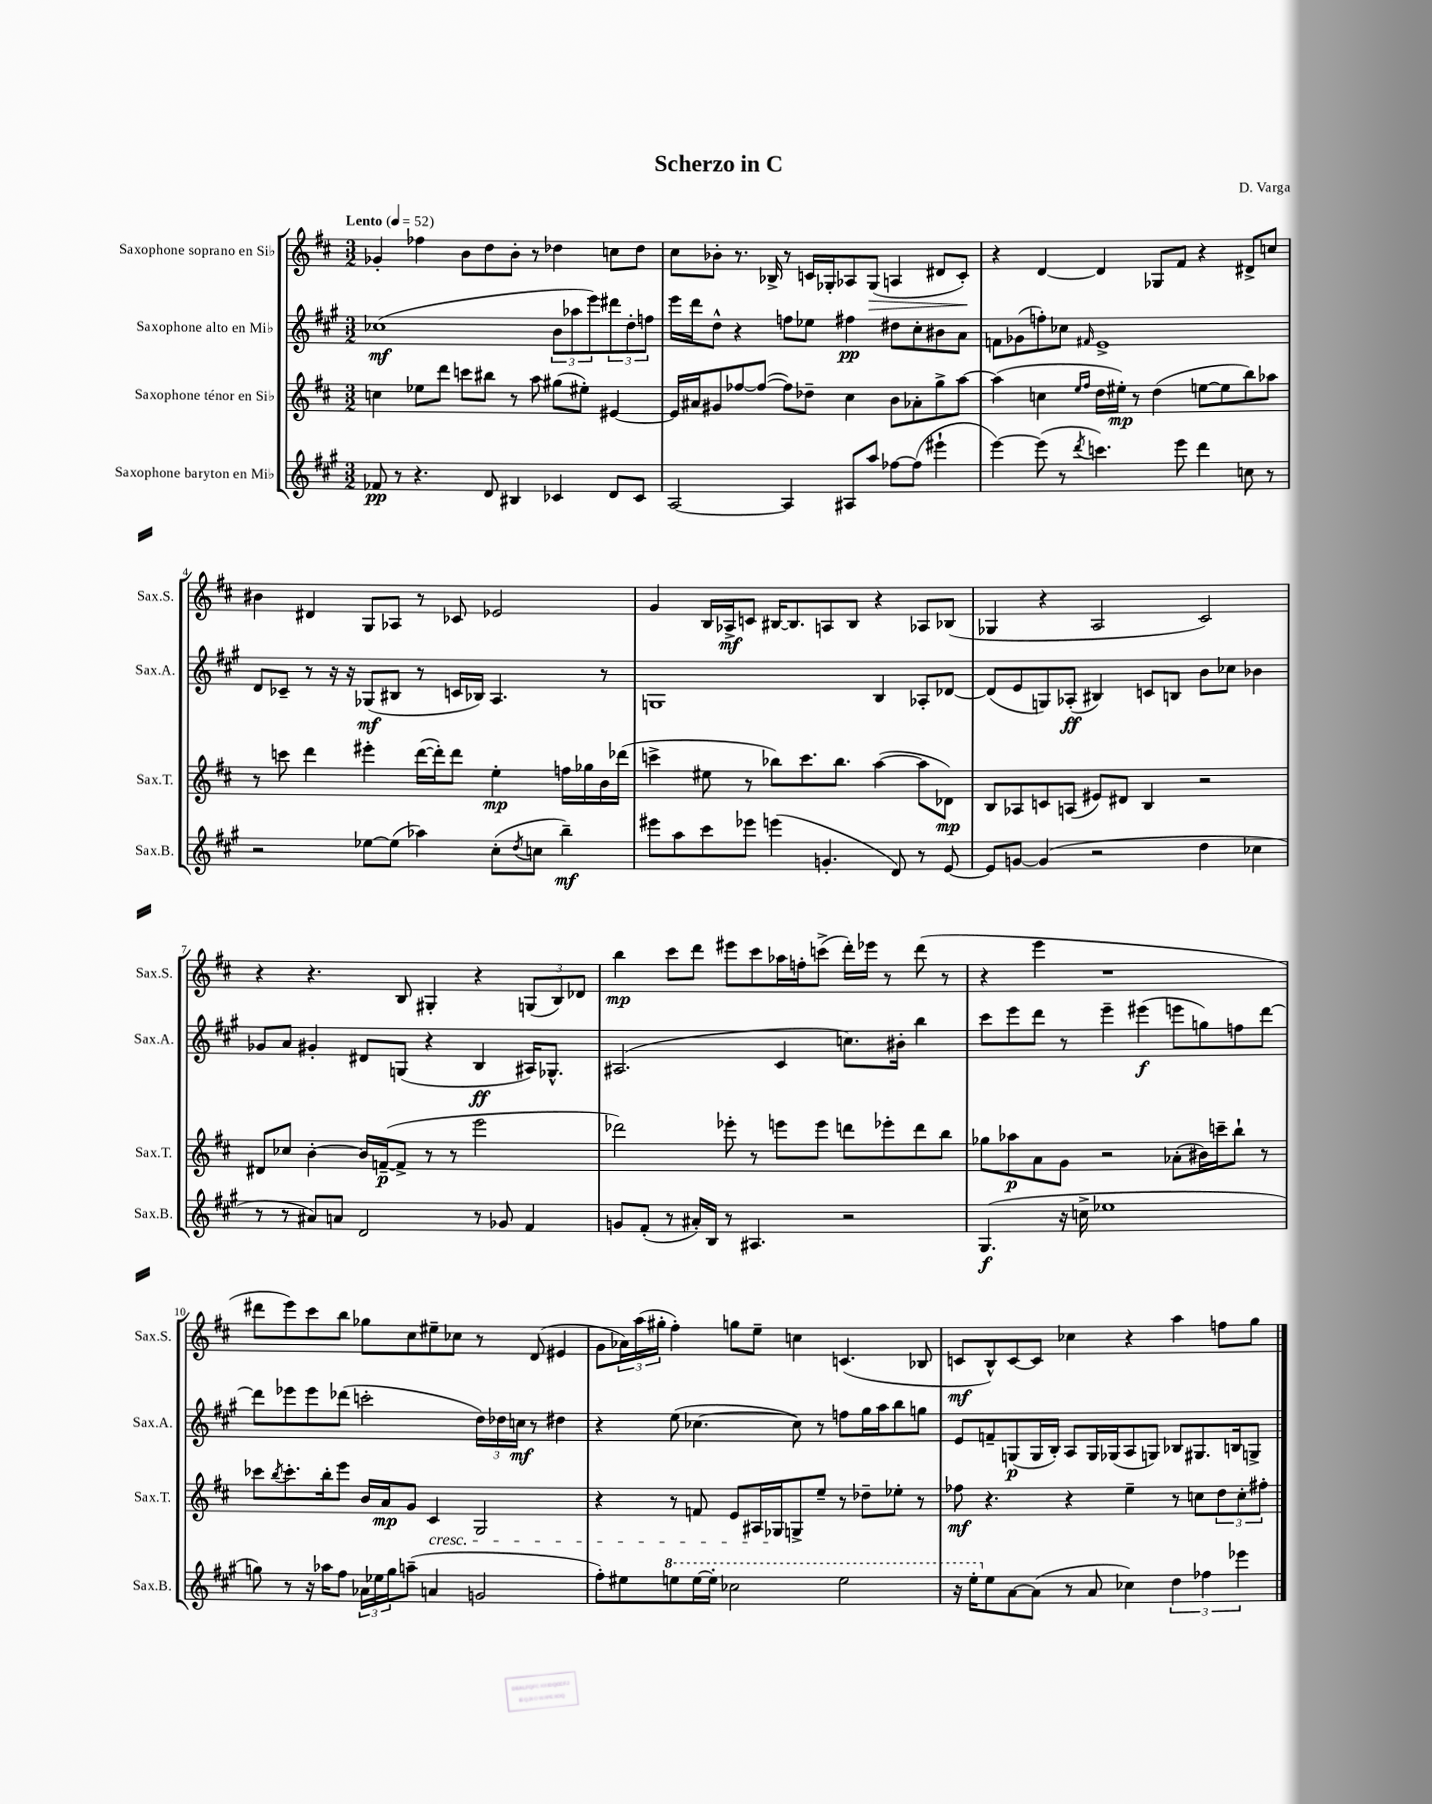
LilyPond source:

\header { title = "Scherzo in C" composer = "D. Varga" }
<<
\new StaffGroup <<
\new Staff = "s0" \with { instrumentName = "Saxophone soprano en Sib" shortInstrumentName = "Sax.S." } {
    \clef treble \key d \major \numericTimeSignature \time 3/2 \tempo "Lento" 4 = 52
    ges'4-. fes''4 b'8 d''8 b'8-. r8 des''4 c''8 des''8 |
    cis''8 bes'8-. r8. bes16-> r8 c'16 ges16-. aes8 ges8\>( a4 dis'8 c'8-.\!) |
    r4 d'4~ d'4 ges8 fis'8 r4 dis'8-> c''8 |
    bis'4 dis'4 g8 aes8 r8 ces'8 ees'2 |
    g'4 b16 aes16->\mf c'8 bis16~ bis8. a8 bis8 r4 aes8 bes8( |
    ges4 r4 a2 cis'2) |
    r4 r4. b8 gis4-. r4 \tuplet 3/2 { g8( b8) des'8 } |
    b''4\mp cis'''8 d'''8 eis'''8 cis'''8 aes''16 f''16-. c'''8->( d'''16-.) ees'''16 r8 d'''8( r8 |
    r4 e'''4 r1 |
    dis'''8 e'''8) cis'''8 b''8 ges''8 cis''8 eis''8-- ces''8 r8 d'8( eis'4 |
    g'8 \tuplet 3/2 { aes'16) a''16( gis''16-. } fis''4-.) g''8 e''8-- c''4 c'4.( bes8 |
    c'8\mf b8-^) c'8~ c'8 ces''4 r4 a''4 f''8 g''8 \bar "|." |
}
\new Staff = "s1" \with { instrumentName = "Saxophone alto en Mib" shortInstrumentName = "Sax.A." } {
    \clef treble \key a \major \numericTimeSignature \time 3/2
    ces''1\mf( \tuplet 3/2 { b'8 aes''8 e'''8) } \tuplet 3/2 { dis'''8 d''8-. f''8 } |
    e'''16 d'''16 d''8-^ r4 f''8 ees''8 fis''4\pp dis''8 cis''8-. bis'8 a'8 |
    f'8 ges'8( f''8-.) ces''8 \grace { fis'16 } e'1-> |
    d'8 ces'8-- r8 r16 r16 ges8\mf( bis8 r8 c'16 bes16) a4. r8 |
    g1 b4 aes8-. des'8~ |
    des'8( e'8 g8) aes8-.\ff( bis4) c'8 b8 b'8 ces''8 bes'4 |
    ges'8 a'8 gis'4-. dis'8 g8( r4 b4\ff ais16) ges8.-^ |
    ais2.( cis'4 c''8.) bis'16-. b''4 |
    cis'''8 e'''8 d'''8 r8 e'''4-- eis'''4\f( e'''8 g''8) f''8 d'''8~ |
    d'''8 ees'''8 ees'''8 des'''8( c'''2-. \tuplet 3/2 { d''16) des''16 c''16\mf } r8 dis''4 |
    r4 e''8( ces''4.~ ces''8) r8 f''8 gis''16 a''16 b''8 g''8 |
    e'8 f'8-- g8\p( g16 b16-.) a8 g16 ges16( a8 g8) bes8 gis8. b16 g8-> \bar "|." |
}
\new Staff = "s2" \with { instrumentName = "Saxophone ténor en Sib" shortInstrumentName = "Sax.T." } {
    \clef treble \key d \major \numericTimeSignature \time 3/2
    c''4 ees''8 d'''8 c'''8 bis''8 r8 a''8 gis''8( eis''8-.) eis'4~ |
    eis'16 ais'16 gis'8 fes''8~ fes''8~( fes''8) des''8-- cis''4 b'8 aes'8-. g''8-> a''8~ |
    a''4( c''4 \grace { e''16 fis''16 } d''16 eis''16-.\mp) r8 d''4( e''8~ e''8 b''8) aes''8 |
    r8 c'''8 d'''4 eis'''4-. d'''16~( d'''16-.) d'''8 e''4-.\mp f''16 ges''16 b'16 des'''16( |
    c'''4-> eis''8 r8 bes''8) c'''8. bes''8. a''4~( a''8 des'8\mp) |
    b8 aes8 c'8 a8( eis'8) dis'8 b4 r2 |
    dis'8 ces''8 b'4~-. b'16 f'16~--\p( f'8-> r8 r8 e'''2 |
    des'''2) ees'''8-. r8 e'''8 e'''8 d'''8 ees'''8-. d'''8 b''8 |
    ges''8 aes''8\p a'8 g'8 r2 aes'8-.( bis'16) c'''16-- b''8-! r8 |
    ces'''8 \acciaccatura { b''8 } ces'''8.-. b''16-. e'''8 b'16 a'16\mp g'8 cis'4\cresc g2 |
    r4 r8 f'8 e'8 ais16 ges16\! g8-> e''8-- r8 des''8-- ees''8-. r8 |
    fes''8\mf r4. r4 e''4-- r8 c''8 \tuplet 3/2 { d''8 c''8-. fis''8-. } \bar "|." |
}
\new Staff = "s3" \with { instrumentName = "Saxophone baryton en Mib" shortInstrumentName = "Sax.B." } {
    \clef treble \key a \major \numericTimeSignature \time 3/2
    fes'8\pp r8 r4. d'8 bis4 ces'4 d'8 ces'8 |
    a2~ a4 ais8 a''8 fes''8~ fes''8( eis'''4-! |
    e'''4~) e'''8( r8 \acciaccatura { d'''8 } c'''4.) e'''8 d'''4 c''8 r8 |
    r2 ees''8~ ees''8( aes''4) cis''8-.( \acciaccatura { d''8 } c''8 b''4--\mf) |
    eis'''8 a''8 cis'''8 ees'''8 e'''4( g'4.-. d'8) r8 e'8~ |
    e'8 g'8~ g'4( r2 d''4 ces''4 |
    r8 r8 ais'8) a'8 d'2 r8 ges'8 fis'4 |
    g'8 fis'8-.( r8 ais'16-.) b16 r8 ais4. r2 |
    gis4.\f( r16 c''16-> ees''1 |
    g''8) r8 r16 aes''16 fis''8 \tuplet 3/2 { aes'16 ees''16 g''16 } a''8--( a'4 g'2 |
    fis''8-.) eis''8 \ottava #1 e'''!8 e'''16~ e'''16-. ces'''2 e'''2 |
    r16 e'''16-. \ottava #0 e''8 a'8~ a'8( r8 a'8 ces''4) \tuplet 3/2 { d''4 fes''4 ees'''4 } \bar "|." |
}
>>
>>
